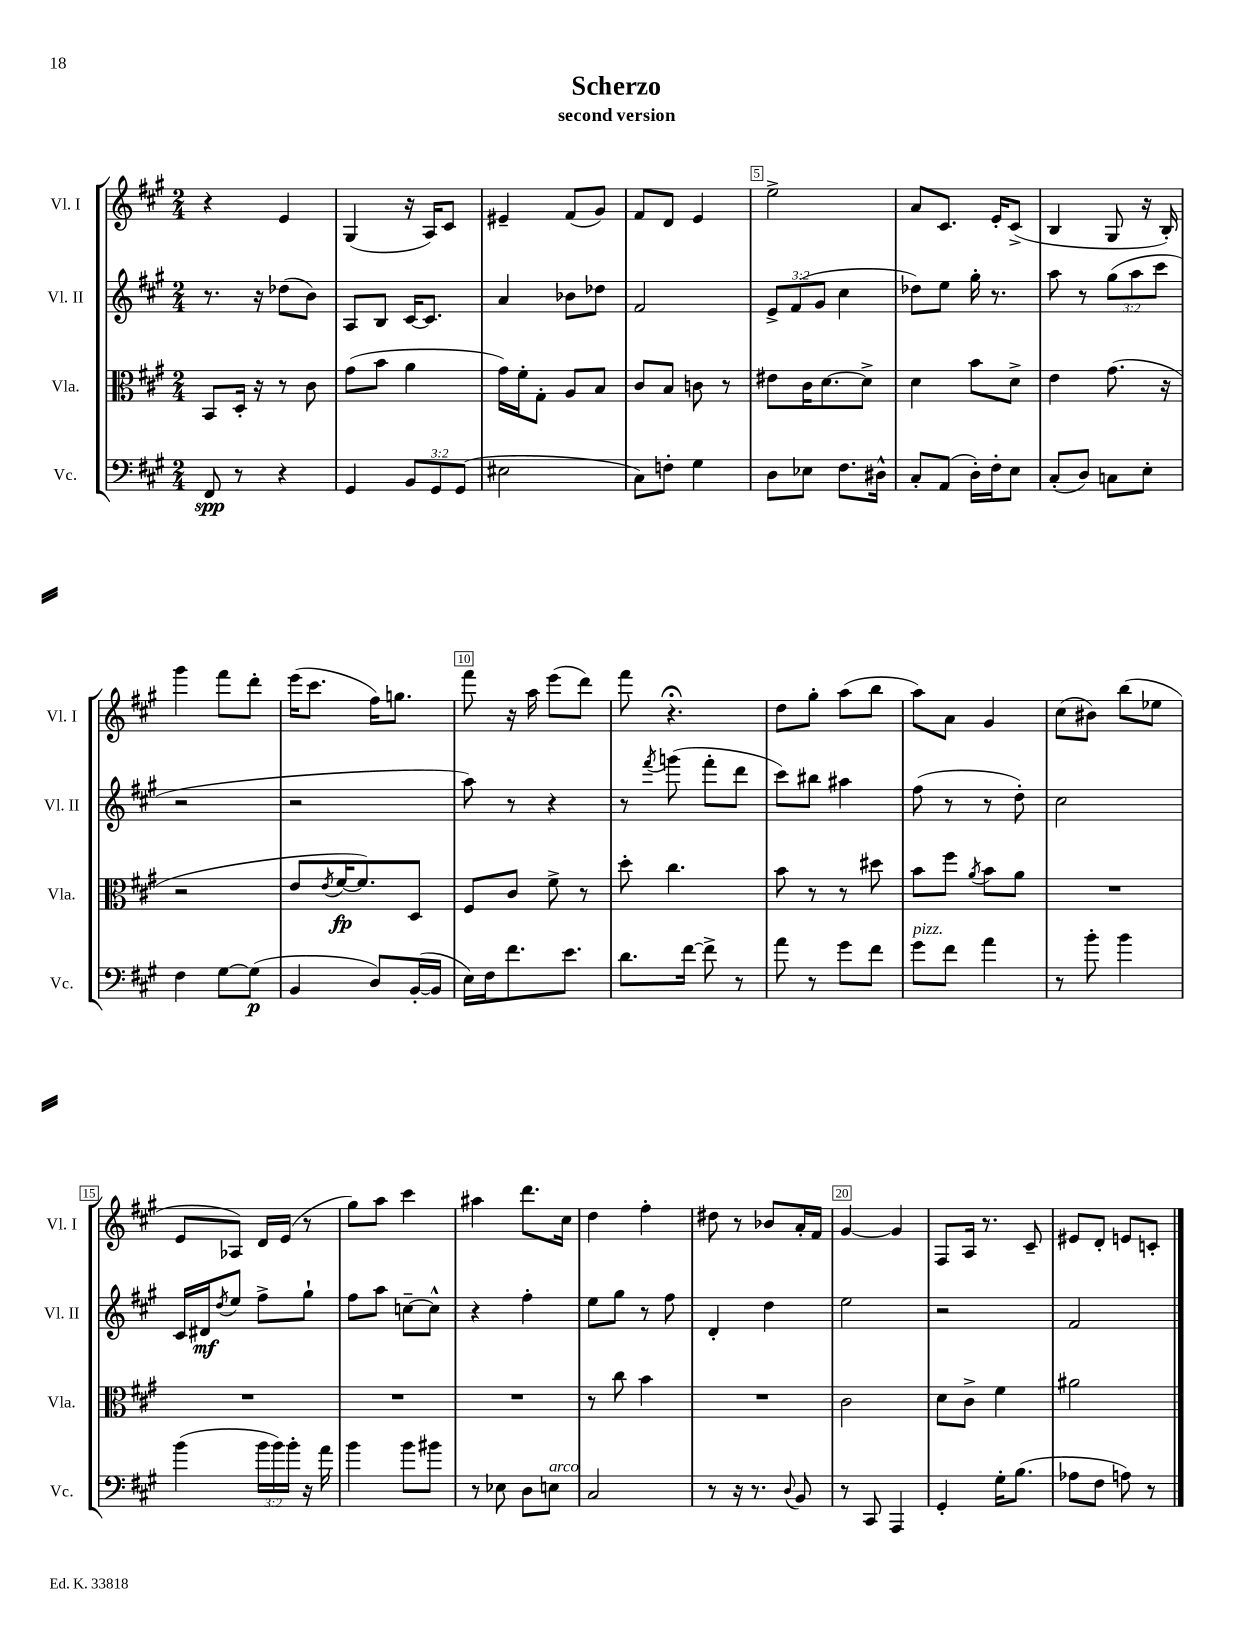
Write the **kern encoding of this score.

**kern	**kern	**kern	**kern
*staff4	*staff3	*staff2	*staff1
*clefF4	*clefC3	*clefG2	*clefG2
*k[f#c#g#]	*k[f#c#g#]	*k[f#c#g#]	*k[f#c#g#]
*M2/4	*M2/4	*M2/4	*M2/4
8FF#/	8BB/L	8.r	4r
8r	16D'/Jk	.	.
.	16r	16r	.
4r	8r	(8dd-\L	4e/
.	8c#\	8b\J)	.
=	=	=	=
4GG#/	(8g#\L	8A/L	(4G#/
.	8b\J	8B/J	.
12BB/L	4a\	[16c#/LK	16r
.	.	8.c#/]J	16A/LK)
12GG#/	.	.	.
.	.	.	8c#/J
(12GG#/J	.	.	.
=	=	=	=
2E#\	16g#\LL)	4a/	4e#~/
.	16f#'\J	.	.
.	8G#'\J	.	.
.	8A/L	8b-\L	(8f#/L
.	8B/J	8dd-\J	8g#/J)
=	=	=	=
8C#\L)	8c#/L	2f#/	8f#/L
8F'\J	8B/J	.	8d/J
4G#\	8c\	.	4e/
.	8r	.	.
=	=	=	=
8D\L	8e#\L	12e^/L	2ee^\
.	.	(12f#/	.
8E-\J	16c#\K	.	.
.	.	12g#/J	.
.	[8.d\	.	.
8.F#\L	.	4cc#\	.
.	8d^\]J	.	.
16D#^^\Jk	.	.	.
=	=	=	=
8C#'/L	4d\	8dd-\L)	8a/L
(8AA/J	.	8ee\J	8.c#/J
16D'\LL)	8b\L	16gg#'\	.
16F#'\J	.	8.r	16e'/LK
8E\J	8d^\J	.	(8c#^/J
=	=	=	=
(8C#'/L	4e\	8aa\	4B/
8D/J)	.	8r	.
8C\L	(8.g#\	(12gg#\L	8G#/
.	.	12aa\	.
8E'\J	.	.	16r
.	.	12ccc#\J	.
.	16r	.	16B'/)
=	=	=	=
4F#\	2r	2r	4ggg#\
[8G#\L	.	.	8fff#\L
(8G#\]J	.	.	8ddd'\J
=	=	=	=
4BB/	8e/L	2r	(16eee\LK
.	.	.	8.ccc#\J
.	8qe/	.	.
.	[16f#/K	.	.
.	8.f#/])	.	.
8D/L)	.	.	16ff#\LK)
.	.	.	8.gg\J
([16BB'/L	8D/J	.	.
16BB/]JJ	.	.	.
=	=	=	=
16E\LL)	8F#/L	8aa\)	8fff#\
16F#\J	.	.	.
8.f#\	8c#/J	8r	16r
.	.	.	16aa\
.	8f#^\	4r	(8eee\L
8.e\J	.	.	.
.	8r	.	8ddd\J)
=	=	=	=
8.d\L	8dd'\	8r	8fff#\
.	.	8qfff#/	.
.	4.cc#\	(8ggg\	4.r;
[16f#\Jk	.	.	.
8f#^\]	.	8fff#'\L	.
8r	.	8ddd\J	.
=	=	=	=
8a\	8b\	8ccc#\L)	8dd\L
8r	8r	8bb#\J	8gg#'\J
8g#\L	8r	4aa#\	(8aa\L
8f#\J	8dd#\	.	8bb\J
=	=	=	=
8g#\L	8b\L	(8ff#\	8aa\L)
8f#\J	8ff#\J	8r	8a\J
.	8qa/	.	.
4a\	8b\L	8r	4g#/
.	8a\J	8dd'\)	.
=	=	=	=
8r	2r	2cc#\	(8cc#\L
8b'\	.	.	8b#\J)
4b\	.	.	(8bb\L
.	.	.	8ee-\J
=	=	=	=
(4b\	2r	16c#/LL	8e/L
.	.	16d#/J	.
.	.	8qdd/	.
.	.	8ee/J	8A-/J)
24b\LL	.	8ff#^\L	16d/LL
24b\)	.	.	.
.	.	.	(16e/JJ
24b'\JJ	.	.	.
16r	.	8gg#`\J	8r
16a\	.	.	.
=	=	=	=
4b\	2r	8ff#\L	8gg#\L)
.	.	8aa\J	8aa\J
8b\L	.	[8cc~\L	4ccc#\
8b#\J	.	8cc^^\]J	.
=	=	=	=
8r	2r	4r	4aa#\
8E-\	.	.	.
8D\L	.	4ff#'\	8.ddd\L
8E\J	.	.	.
.	.	.	16cc#\Jk
=	=	=	=
2C#/	8r	8ee\L	4dd\
.	8cc#\	8gg#\J	.
.	4b\	8r	4ff#'\
.	.	8ff#\	.
=	=	=	=
8r	2r	4d'/	8dd#\
16r	.	.	8r
8.r	.	.	.
.	.	4dd\	8b-/L
8qqD/	.	.	.
8BB/	.	.	16a'/L
.	.	.	16f#/JJ
=	=	=	=
8r	2c#\	2ee\	[4g#/
8CC#/	.	.	.
4AAA/	.	.	4g#/]
=	=	=	=
4GG#'/	8d\L	2r	8F#/L
.	8c#^\J	.	16A/Jk
.	.	.	8.r
16G#'\LK	4f#\	.	.
(8.B\J	.	.	.
.	.	.	8c#~/
=	=	=	=
8A-\L	2a#\	2f#/	8e#/L
8F#\J	.	.	8d'/J
8A\)	.	.	8e/L
8r	.	.	8c'/J
==	==	==	==
*-	*-	*-	*-
